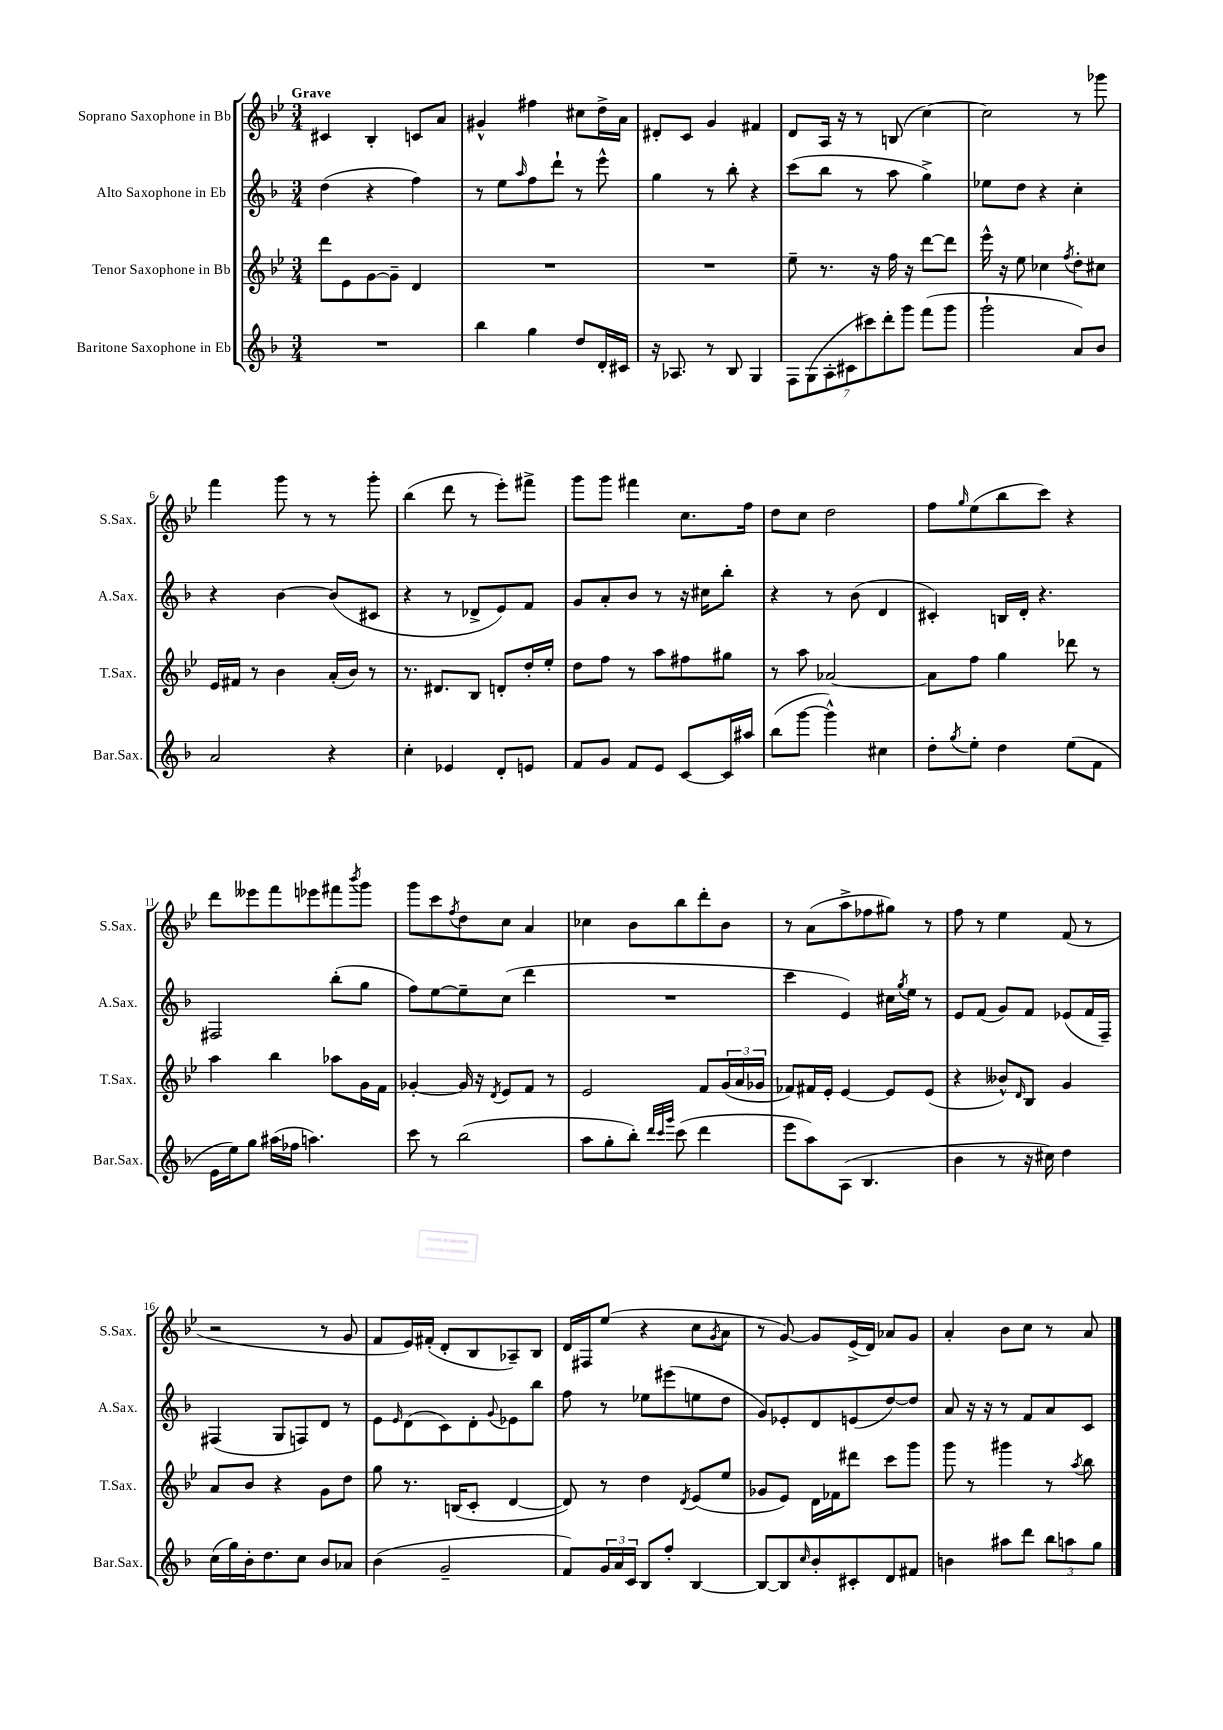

**kern	**kern	**kern	**kern
*part4	*part3	*part2	*part1
*staff4	*staff3	*staff2	*staff1
*I"Baritone Saxophone in Eb	*I"Tenor Saxophone in Bb	*I"Alto Saxophone in Eb	*I"Soprano Saxophone in Bb
*I'Bar.Sax.	*I'T.Sax.	*I'A.Sax.	*I'S.Sax.
*clefG2	*clefG2	*clefG2	*clefG2
*k[b-]	*k[b-e-]	*k[b-]	*k[b-e-]
*M3/4	*M3/4	*M3/4	*M3/4
=1	=1	=1	=1
!	!	!	!LO:TX:a:B:t=Grave
2.r	8ddd\L	(4dd\	4c#X/
.	8e-\	.	.
.	[8g\	4r	4B-'/
.	8g~\J]	.	.
.	4d/	4ff\)	8cn/L
.	.	.	8a/J
=2	=2	=2	=2
4bb-\	2.r	8r	4g#X^^/
.	.	8ee\L	.
.	.	16qqaa/	.
4gg\	.	8ff\	4ff#X\
.	.	8ddd`\J	.
8dd/L	.	8r	8cc#X\L
16d'/L	.	8eee^^\	16dd^\L
16c#X/JJ	.	.	16a\JJ
=3	=3	=3	=3
16r	2.r	4gg\	8d#X'/L
8.A-X/	.	.	.
.	.	.	8c/J
8r	.	8r	4g/
8B-/	.	8bb-'\	.
4G/	.	4r	4f#X/
=4	=4	=4	=4
14F\L	8ee-~\	(8ccc\L	8d/L
(14G\	.	.	.
.	8.r	8bb-\J	16A/Jk
14A'\	.	.	.
.	.	.	16r
14c#X\	.	.	.
.	.	8r	8r
14ccc#X\)	.	.	.
.	16r	.	.
14ddd'\	.	.	.
.	16ff\	8aa\	(8Bn/
14ggg\J	.	.	.
.	16r	.	.
(8fff\L	[8ddd\L	4gg^\)	[4cc\)
8ggg\J	8ddd\J]	.	.
=5	=5	=5	=5
2ggg`\	16eee-^^\	8ee-X\L	2cc\]
.	16r	.	.
.	8ee-\	8dd\J	.
.	4cc-X\	4r	.
.	8qff/	.	.
8a/L)	8dd'\L	4cc'\	8r
8b-/J	8cc#X\J	.	8ggg-X\
!!LO:LB:g=z
=6	=6	=6	=6
2a/	16e-/LL	4r	4fff\
.	16f#X/JJ	.	.
.	8r	.	.
.	4b-\	[4b-\	8ggg\
.	.	.	8r
4r	(16a'/LL	(8b-/L]	8r
.	16b-/JJ)	.	.
.	8r	8c#X/J	8ggg'\
=7	=7	=7	=7
4cc'\	8.r	4r	(4bb-\
.	8.d#X/L	.	.
4e-X/	.	8r	8ddd\
.	8B-/J	8d-X^/L	8r
8d'/L	8dn'/L	8e/)	8eee-'\L)
8en/J	16dd'/L	8f/J	8fff#X^\J
.	16ee-'/JJ	.	.
=8	=8	=8	=8
8f/L	8dd\L	8g/L	8ggg\L
8g/J	8ff\J	8a'/	8ggg\J
8f/L	8r	8b-/J	4fff#X\
8e/J	8aa\L	8r	.
[8c/L	8ff#X\	16r	8.cc\L
.	.	16cc#X\KL	.
16c/L]	8gg#X\J	8bb-'\J	.
16aa#X/JJ	.	.	16ff\Jk
=9	=9	=9	=9
(8bb-\L	8r	4r	8dd\L
[8ggg\J	8aa\	.	8cc\J
4ggg^^\])	[2a-X/	8r	2dd\
.	.	(8b-\	.
4cc#X\	.	4d/	.
=10	=10	=10	=10
8dd'\L	8a-\L]	4c#X'/)	8ff\L
8qgg/	.	.	16qqgg/
8ee'\J	8ff\J	.	(8ee-\
4dd\	4gg\	16Bn/LL	8bb-\
.	.	16d'/JJ	.
.	.	4.r	8ccc\J)
(8ee\L	8ddd-X\	.	4r
8f\J	8r	.	.
!!LO:LB:g=z
=11	=11	=11	=11
16e\LL	4aa\	2F#X/	8ddd\L
16ee\J)	.	.	.
8gg\J	.	.	8eee--X\
(16aa#X\LL	4bb-\	.	8fff\
16ff-X\JJ	.	.	.
4.aan\)	.	.	8eee-X\
.	8aa-X\L	(8bb-'\L	8fff#X\
.	.	.	8qbbb-/
.	16g\L	8gg\J	8ggg\J
.	16f\JJ	.	.
=12	=12	=12	=12
8ccc\	[4g-X'/	8ff\L)	8ggg\L
8r	.	[8ee\	8ccc\
.	.	.	8qff/
(2bb-\	16g-/]	8ee~\]	8dd\
.	16r	.	.
.	8qd/	.	.
.	8e-/L	(8cc\J	8cc\J
.	8f/J	4ddd\	4a/
.	8r	.	.
=13	=13	=13	=13
8aa\L	2e-/	2.r	4cc-X\
8gg'\	.	.	.
8bb-'\J)	.	.	8b-\L
32qqddd/LLL	.	.	.
32qqccc/	.	.	.
32qqggg/JJJ	.	.	.
(8ccc\	.	.	8bb-\
4ddd\	8f/L	.	8ddd'\
.	(24g/L	.	8b-\J
.	24a/	.	.
.	24g-X/JJ	.	.
=14	=14	=14	=14
8eee\L	8f-X/L)	4ccc\	8r
8aa\)	16f#X/L	.	(8a\L
.	16e-'/JJ	.	.
(8A\J	[4e-/	4e/)	8aa^\
4.B-/	.	.	8ff-X\
.	8e-/L]	16cc#X\LL	8gg#X\J)
.	.	8qgg/	.
.	.	16ee\JJ	.
.	(8e-/J	8r	8r
=15	=15	=15	=15
4b-\	4r	8e/L	8ff\
.	.	(8f/J	8r
8r	8b--X^^/L)	8g/L)	4ee-\
.	16qqd/	.	.
16r	8B-/J	8f/J	.
16cc#X\)	.	.	.
4dd\	4g/	(8e-X/L	(8f/
.	.	16f/L	8r
.	.	16F~/JJ)	.
!!LO:LB:g=z
=16	=16	=16	=16
(16cc\LL	8a/L	(4F#X/	2r
16gg\)	.	.	.
16b-'\J	8b-/J	.	.
8.dd\	.	.	.
.	4r	8G/L	.
8cc\J	.	8Fn/)	.
8b-/L	8g\L	8d/J	8r
8a-X/J	8dd\J	8r	8g/
=17	=17	=17	=17
(4b-\	8gg\	8e\L	8f/L
.	.	16qqe/	.
.	8.r	(8d\	16e-/L)
.	.	.	(16f#X'/JJ
2g~/	.	8c\)	8d'/L
.	(16Bn/KL	.	.
.	8c'/J	8d'\	8B-/
.	.	8qqg/	.
.	[4d/	8e-X\	8A-X~/)
.	.	8bb-\J	8B-/J
=18	=18	=18	=18
8f/L)	8d/])	8ff\	16d/LL
.	.	.	16F#X/J
24g/L	8r	8r	(8ee-/J
24a/	.	.	.
24c/JJ	.	.	.
8B-/L	4dd\	8ee-X\L	4r
8ff'/J	.	(8eee#X\	.
.	8qd/	.	.
[4B-/	(8e-/L	8een\	8cc\L
.	.	.	8qg/
.	8ee-/J	8dd\J	8a\J
=19	=19	=19	=19
8B-/L_	8g-X/L	8g/L)	8r
8B-/]	8e-/J)	8e-X'/	[8g/)
16qqcc/	.	.	.
8b-'/	16d\LL	8d/	8g/L]
.	16f-X\J	.	.
8c#X'/	8ddd#X\J	(8en/	(16e-^/L
.	.	.	16d/JJ)
8d/	8ccc\L	[8dd/)	8a-X/L
8f#X/J	8ggg\J	8dd/J]	8g/J
=20	=20	=20	=20
4bn\	8ggg\	8a/	4a'/
.	8r	16r	.
.	.	16r	.
8aa#X\L	4ggg#X\	8r	8b-\L
8ddd\J	.	8f/L	8cc\J
12bb-\L	8r	8a/	8r
12aan\	.	.	.
.	8qaa/	.	.
.	8bb-\	8c/J	8a/
12gg\J	.	.	.
==	==	==	==
*-	*-	*-	*-
